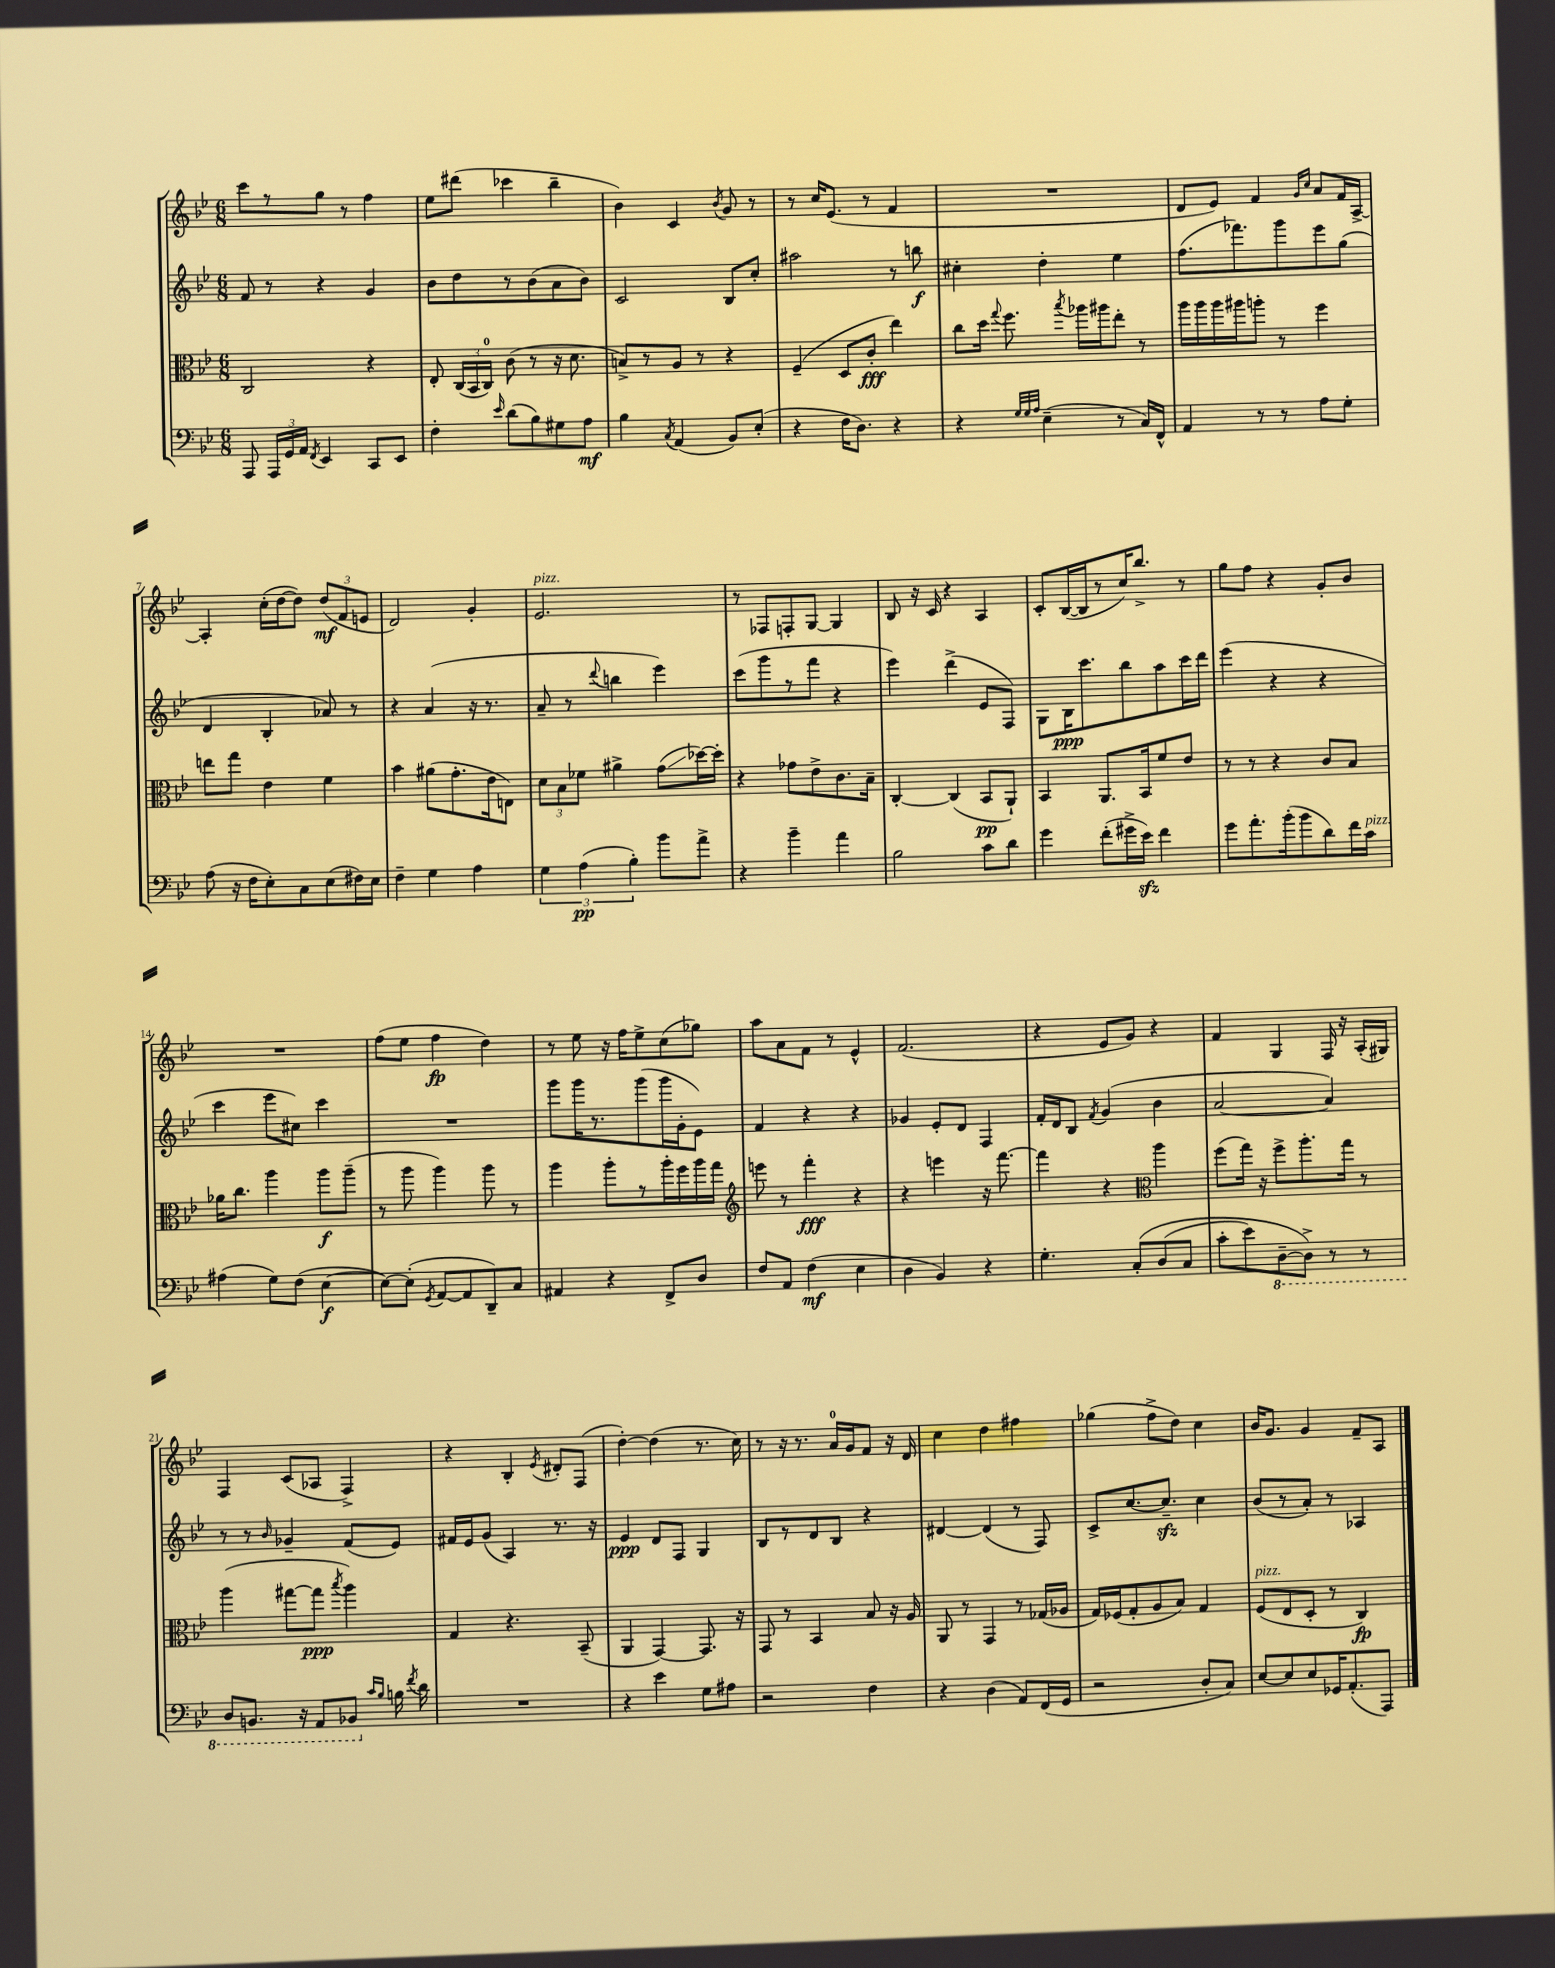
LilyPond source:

<<
\new StaffGroup <<
\new Staff = "s0" {
    \clef treble \key bes \major \numericTimeSignature \time 6/8
    \autoBeamOff c'''8[ r8 g''8] r8 f''4 |
    ees''8[ dis'''8]( ces'''4 bes''4-- |
    bes'4) c'4 \acciaccatura { bes'8 } g'8 r8 |
    r8 c''16[ ees'8.]( r8 f'4 |
    R2. |
    d'8[ ees'8]) f'4 \grace { g'16[ c''16] } a'8[ f'16 a16]~-> |
    a4-. c''16[-.( d''16~ d''8]) \tuplet 3/2 { d''8[\mf( f'8 e'8] } |
    d'2) g'4-. |
    ees'2.^\markup { \italic "pizz." } |
    r8 fes8[ f8-. g8]~ g4 |
    bes8 r16 c'16 r4 a4 |
    c'8[-. bes16~( bes16 r8 c''16) bes''8.]-> r8 |
    g''8[ f''8] r4 g'8[-. bes'8] |
    R2. |
    f''8[( ees''8] f''4\fp d''4) |
    r8 ees''8 r16 f''16[ ees''8-> c''8( ges''8]) |
    a''8[ a'8 f'8] r8 ees'4-^ |
    f'2.( |
    r4 ees'8[ g'8]) r4 |
    f'4 g4 f16 r16 a16[-.( gis16]) |
    f4 c'8[( aes8] f4->) |
    r4 bes4-. \acciaccatura { ees'8 } dis'8[-. f8]( |
    d''4~-.) d''4( r8. c''16) |
    r8 r16 r8. a'16[-0 g'16 f'8] r16 d'16 |
    c''4 d''4 fis''4 |
    ges''4( f''8[-> d''8]) c''4 |
    bes'16[ g'8.] g'4 f'8[-- a8] \bar "|." |
}
\new Staff = "s1" {
    \clef treble \key bes \major \numericTimeSignature \time 6/8
    \autoBeamOff f'8 r8 r4 g'4 |
    bes'8[ d''8 r8 bes'8( a'8 bes'8]) |
    c'2 bes8[ c''8]-. |
    ais''2 r8 b''8\f |
    cis''4-. d''4-. ees''4 |
    f''8.[( fes'''8.) g'''8 ees'''8 g''8]( |
    d'4 bes4-. aes'8) r8 |
    r4 a'4( r16 r8. |
    a'8-- r8 \appoggiatura { d'''8 } b''4 ees'''4) |
    c'''8[( g'''8 r8 f'''8] r4 |
    ees'''4) d'''4->( ees'8[ f8]) |
    g8[ bes16\ppp c'''8. bes''8 a''8 c'''16 d'''16] |
    ees'''4( r4 r4 |
    c'''4 ees'''8[ cis''8]) c'''4 |
    R2. |
    g'''8[ g'''16 r8. g'''8( g'''16 g'16-. ees'8]) |
    f'4 r4 r4 |
    ges'4 ees'8[-. d'8] f4 |
    f'16[-. d'16 bes8] \acciaccatura { f'8 } g'4( bes'4 |
    a'2~ a'4) |
    r8 r8 \grace { bes'16 } ges'4-- f'8[( ees'8]) |
    fis'16[ ees'16 g'8]( a4) r8. r16 |
    ees'4\ppp d'8[ f8] g4 |
    bes8[ r8 d'8 bes8] r4 |
    dis'4~ dis'4( r8 f8) |
    c'8[-> c''8.~ c''8.]--\sfz c''4 |
    bes'8[( r8 a'8]-.) r8 aes4 \bar "|." |
}
\new Staff = "s2" {
    \clef alto \key bes \major \numericTimeSignature \time 6/8
    \autoBeamOff c2 r4 |
    ees8-. \tuplet 3/2 { c16[( bes,16 c16]-0) } c'8( r8 r16 d'8. |
    b8[->) r8 a8] r8 r4 |
    f4--( d8[ c'8]-.\fff ees''4) |
    c''8[ d''16] \appoggiatura { g''8 } f''8. \acciaccatura { bes''8 } aes''16[ ais''16 ees''8]-. r8 |
    a''16[ a''16 a''16 ais''16 a''8]-. r8 f''4 |
    e''8[ g''8] ees'4 f'4 |
    bes'4 ais'8[( g'8.-. ees'16 e8]) |
    \tuplet 3/2 { d'8[ bes8 fes'8] } ais'4-> g'8[\glissando( des''16~) des''16]-. |
    r4 ges'8[ ees'8-> c'8. bes16]-- |
    c4~-. c4( bes,8[\pp a,8]-!) |
    bes,4 a,8.[ bes,16 f'8 ees'8] |
    r8 r8 r4 c'8[ bes8] |
    aes'16[ c''8.] a''4 a''8[\f a''8]--( |
    r8 a''8 a''4) a''8 r8 |
    a''4 a''8[-. r8 a''16-. f''16 a''16 g''16] |
    \clef treble e'''8 r8 f'''4-.\fff r4 |
    r4 e'''4 r16 f'''8.~ |
    f'''4 r4 \clef alto a''4 |
    f''8[( g''16]) r16 f''8[-> a''8.-. g''16] r8 |
    a''4( gis''8[~ gis''8]\ppp \acciaccatura { bes''8 } a''4) |
    g4 r4. bes,8--( |
    a,4 g,4~) g,8. r16 |
    g,8 r8 bes,4 bes8 r16 a16 |
    a,8 r8 g,4 r8 ges16[( aes16] |
    g16[) fes16( g8-. a8 bes8]) g4 |
    f8[^\markup { \italic "pizz." }( ees8 d8]-. r8 c4\fp) \bar "|." |
}
\new Staff = "s3" {
    \clef bass \key bes \major \numericTimeSignature \time 6/8
    \autoBeamOff a,,8 \tuplet 3/2 { a,,16[ g,16 a,16] } \acciaccatura { f,8 } ees,4 c,8[ ees,8] |
    f4-. \grace { ees'16 } d'8[( bes8) gis8 a8]\mf |
    bes4 \acciaccatura { c8 } a,4( bes,8[) ees8]-.( |
    r4 f16[ d8.]) r4 |
    r4 \grace { g32[ g32 a32] } ees4--( r8 c16[) f,16]-^ |
    a,4 r8 r8 a8[ g8]-. |
    a8( r16 f16[ ees8-.) c8 ees8( fis16) ees16] |
    f4-- g4 a4 |
    \tuplet 3/2 { g4 a4\pp( bes4-.) } bes'8[ a'8]-> |
    r4 bes'4-- a'4 |
    bes2 c'8[ d'8] |
    g'4 f'8[-.( gis'16-> ees'16]\sfz) f'4 |
    g'8[ a'8.-. bes'16-.( bes'8 d'8) f'16 c'16]^\markup { \italic "pizz." } |
    ais4( g8[) f8]( ees4~\f |
    ees8[~) ees8]-.( \acciaccatura { g,8 } a,8[~ a,8 d,8--) c8] |
    ais,4 r4 f,8[-> d8] |
    f8[ a,8] f4\mf( ees4 |
    d4 bes,4) r4 |
    g4.-. c8[-.\( d8( c8] |
    c'8[-. ees'8) \ottava #-1 d,8~-- d,8]->\) r8 r8 |
    d,8[ b,,8.] r16 a,,8[ bes,,8] \ottava #0 \grace { c'16[ bes16] } b16 \acciaccatura { f'8 } d'16 |
    R2. |
    r4 ees'4 g8[ ais8] |
    r2 f4 |
    r4 d4( a,8[) f,16( g,16] |
    r2 d8[-. c8]) |
    ees8[~ ees8 ees8 ges,16 a,8.-.( a,,8]) \bar "|." |
}
>>
>>
